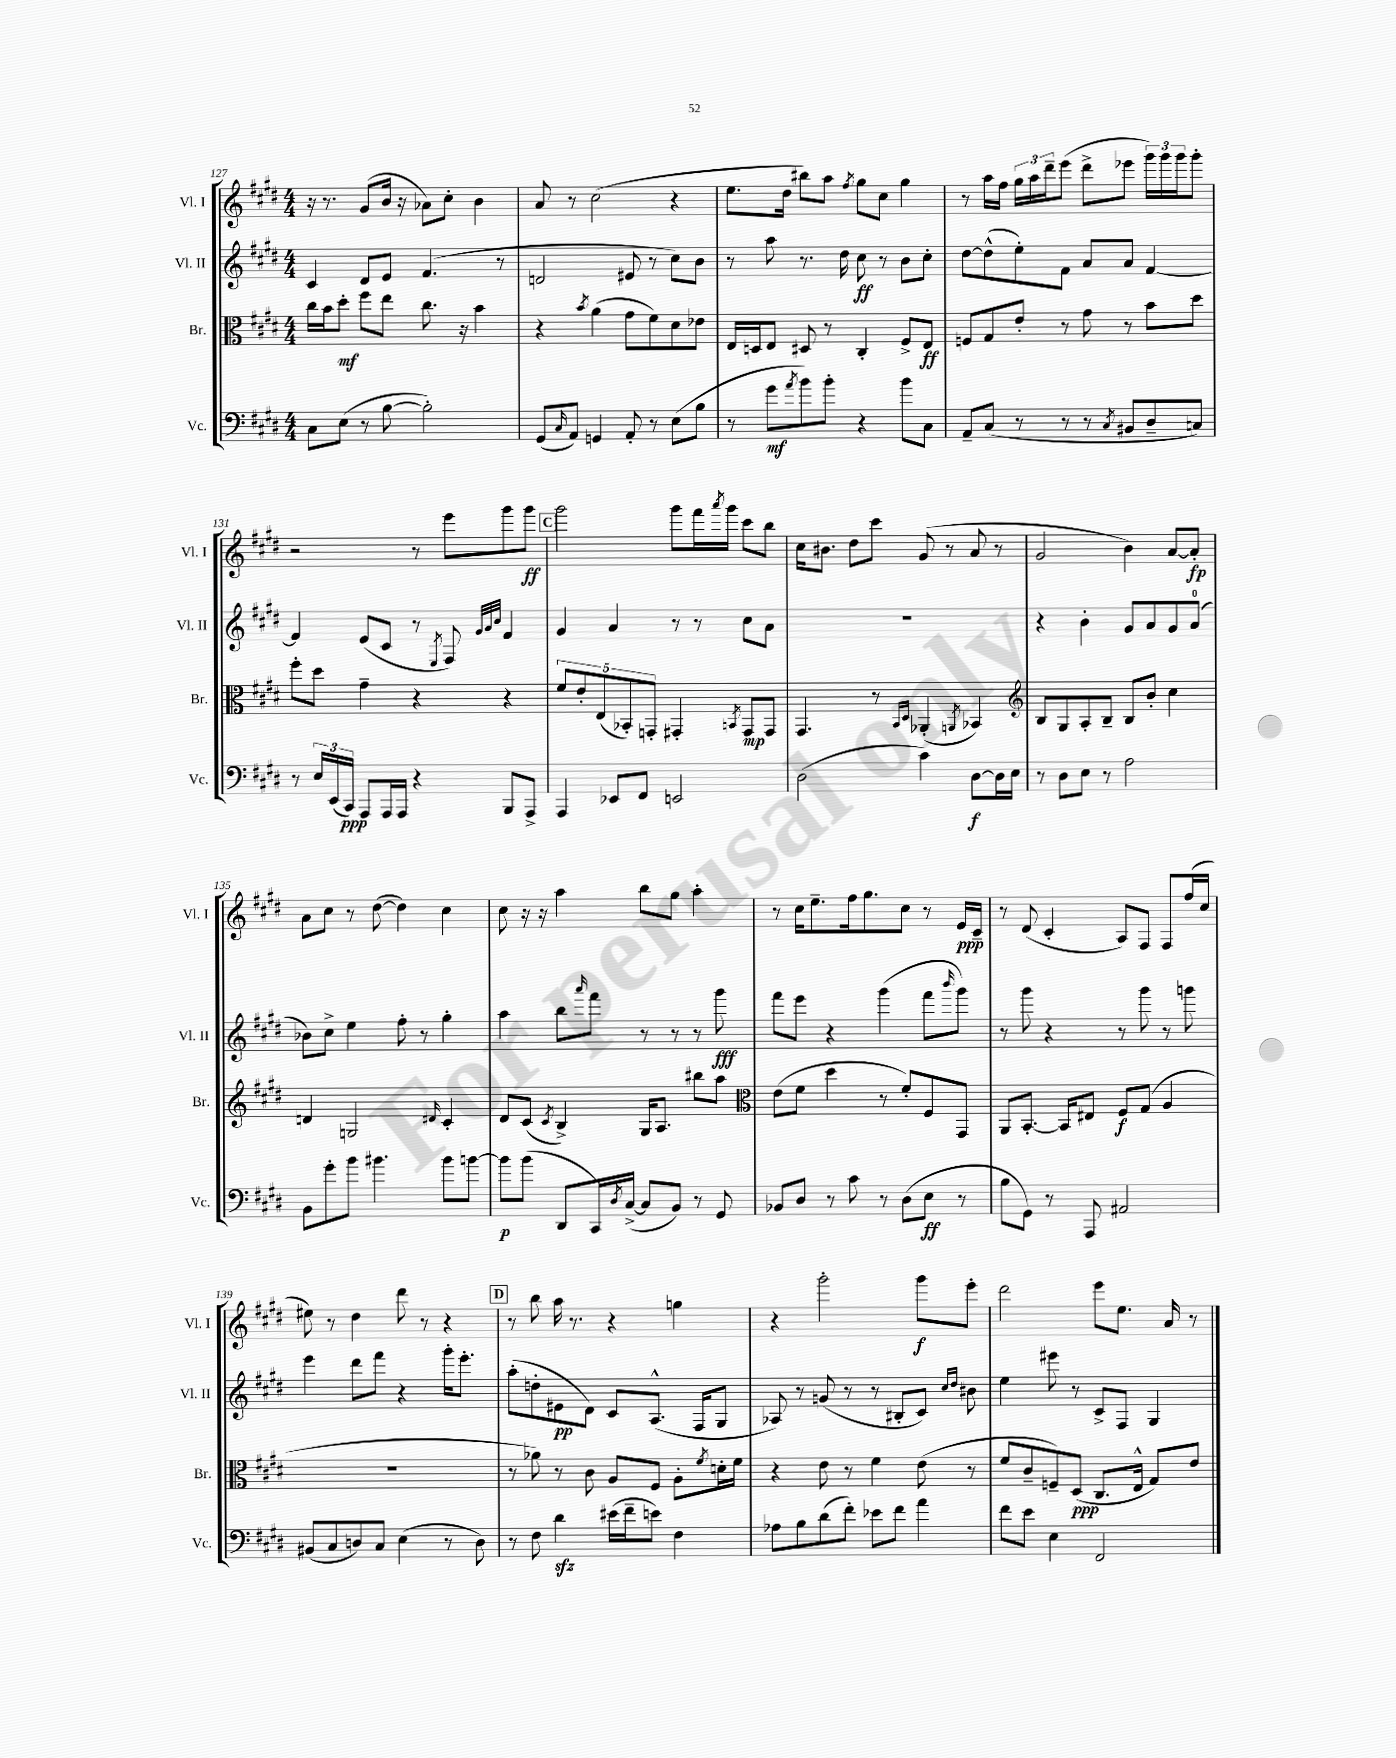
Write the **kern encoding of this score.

**kern	**kern	**kern	**kern
*staff4	*staff3	*staff2	*staff1
*clefF4	*clefC3	*clefG2	*clefG2
*k[f#c#g#d#]	*k[f#c#g#d#]	*k[f#c#g#d#]	*k[f#c#g#d#]
*M4/4	*M4/4	*M4/4	*M4/4
8C#	16cc#	4c#	16r
.	16b	.	8.r
(8E	8dd#'	.	.
8r	8ff#	8d#	(8g#
[8B	8ee	8e	16b
.	.	.	16r
2B'])	8.cc#	(4.f#	8a-)
.	.	.	8cc#'
.	16r	.	.
.	4b	.	4b
.	.	8r	.
=	=	=	=
(8GG#	4r	2d	8a
16qqC#	.	.	.
8AA)	.	.	8r
.	8qb	.	.
4GG	(4a	.	(2cc#
8AA'	8g#	8e#	.
8r	8f#)	8r	.
(8E	8d#	8cc#)	4r
8B	8e-	8b	.
=	=	=	=
8r	16E	8r	8.ee
.	16D	.	.
8g#	8E	8aa	.
.	.	.	16dd#
8qa	.	.	.
8b)	8D#	8.r	8bb#)
8b'	8r	.	8aa
.	.	16dd#	.
.	.	.	8qff#
4r	4C#'	8cc#	8gg#
.	.	8r	8cc#
8b	8F#^	8b	4gg#
8C#	8E	8cc#'	.
=	=	=	=
8AA~	8F	[8dd#	8r
(8C#	8G#	(8dd#^^]	16aa
.	.	.	16ff#
8r	8e'	8ee')	24gg#
.	.	.	24aa
.	.	.	24ddd#~
8r	8r	8f#	(8eee
8r	8g#	8a	8ddd#^
8qC#	.	.	.
8BB#	8r	8a	8eee-
8D#~	8b	[4f#	24ggg#)
.	.	.	24ggg#
.	.	.	24ggg#
8C)	8dd#	.	8ggg#'
=	=	=	=
8r	8ff#'	4f#]	2r
24E	8dd#	.	.
(24EE	.	.	.
24CC#)	.	.	.
8AAA	4g#~	(8e	.
16AAA	.	8c#	.
16AAA	.	.	.
4r	4r	8r	8r
.	.	8qE	.
.	.	8F#)	8eee
.	.	32qqg#	.
.	.	32qqa	.
.	.	32qqcc#	.
8BBB	4r	4f#	8ggg#
8AAA^	.	.	8ggg#
=	=	=	=
4AAA	10f#	4g#	2ggg#
.	10e'	.	.
.	(10E	.	.
8EE-	.	4a	.
.	10BB-')	.	.
8FF#	.	.	.
.	10GG'	.	.
2EE	4GG#'	8r	8ggg#
.	.	8r	16fff#
.	.	.	8qaaa
.	.	.	16ggg#
.	8qBB	.	.
.	8GG#	8cc#	8ccc#
.	8GG#	8a	8bb
=	=	=	=
(2D#	4.GG#	1r	16cc#
.	.	.	8.b#
.	.	.	8dd#
.	8r	.	8ccc#
.	16qqBB	.	.
.	16qqD#	.	.
4c#)	(4AA-'	.	(8g#
.	.	.	8r
.	8qAA	.	.
[8D#	4BB-)	.	8a
16D#]	.	.	8r
16E	.	.	.
=	=	=	=
*	*clefG2	*	*
8r	8B	4r	2g#
8D#	8G#	.	.
8E	8A'	4b'	.
8r	8B~	.	.
2A	8B	8g#	4b)
.	8b'	8a	.
.	4cc#	8g#	[8a
.	.	(8a	8a']
=	=	=	=
8BB	4d	8b-)	8a
8g#'	.	8cc#^	8cc#
8b	2G	4ee	8r
4.b#	.	.	([8dd#
.	.	8ff#'	4dd#])
.	.	8r	.
.	16qqd#	.	.
8b#	4c#'	4gg#'	4cc#
[8b	.	.	.
=	=	=	=
8b]	8d#	4aa	8cc#
(8b	(8c#	.	16r
.	.	.	16r
.	8qc#	.	.
8DD#	4B^)	8bb	4aa
.	.	16qqaaa	.
16CC#)	.	8fff#	.
8qD#	.	.	.
([16C#^	.	.	.
8C#]	16G#	8r	8bb
.	8.A	.	.
8BB)	.	8r	8gg#
8r	8bb#	8r	4aa'
8GG#	8aa	8ggg#	.
=	=	=	=
*	*clefC3	*	*
8BB-	(8e	8fff#	8r
8D#	8f#	8eee	16cc#
.	.	.	8.ee~
8r	4dd#	4r	.
8c#	.	.	16ff#
.	.	.	8.gg#
8r	8r	(4ggg#	.
(8D#	8f#')	.	8cc#
8E	8F#	8fff#	8r
.	.	16qqbbb	.
8r	8GG#	8ggg#)	16e
.	.	.	16c#~
=	=	=	=
8B	8AA	8r	8r
8GG#)	[8.BB'	8ggg#	(8d#
8r	.	4r	4c#'
.	16BB]	.	.
8AAA	8E#	.	.
2AA#	8F#	8r	8A)
.	(8G#	8ggg#	8F#
.	4A	8r	8F#
.	.	8ggg	(16ff#
.	.	.	16cc#
=	=	=	=
(8BB#	1r	4eee	8ee#)
8C#	.	.	8r
8D)	.	8ddd#	4dd#
8C#	.	8fff#	.
(4E	.	4r	8ddd#
.	.	.	8r
8r	.	16ggg#'	4r
.	.	8.eee'	.
8D)	.	.	.
=	=	=	=
8r	8r	(8aa'	8r
8F#	8a-)	8dd'	8bb
4d#	8r	8e#	16aa
.	.	.	8.r
.	8c#	8d#)	.
(16e#	8A	8c#	4r
16f#~	.	.	.
8e)	8F#	(8.A^^	.
4F#	8A'	.	4gg
.	.	16F#	.
.	8qf#	.	.
.	16d'	8G#	.
.	16f#	.	.
=	=	=	=
8A-	4r	8A-)	4r
8B	.	8r	.
(8d#	8e	(8g	2ggg#'
8f#')	8r	8r	.
8e-	4f#	8r	.
8f#	.	8B#'	.
4a	(8e	8c#)	8ggg#
.	.	16qqcc#	.
.	.	16qqdd#	.
.	8r	8b#	8eee'
=	=	=	=
8f#	8f#	4ee	2ddd#
8e	8c#~	.	.
4E	8F~)	8eee#	.
.	(8D#	8r	.
2FF#	8.C#	8c#^	8eee
.	.	8F#	8.ee
.	16E^^	.	.
.	8G#)	4G#	.
.	.	.	16a
.	8e	.	8r
==	==	==	==
*-	*-	*-	*-
